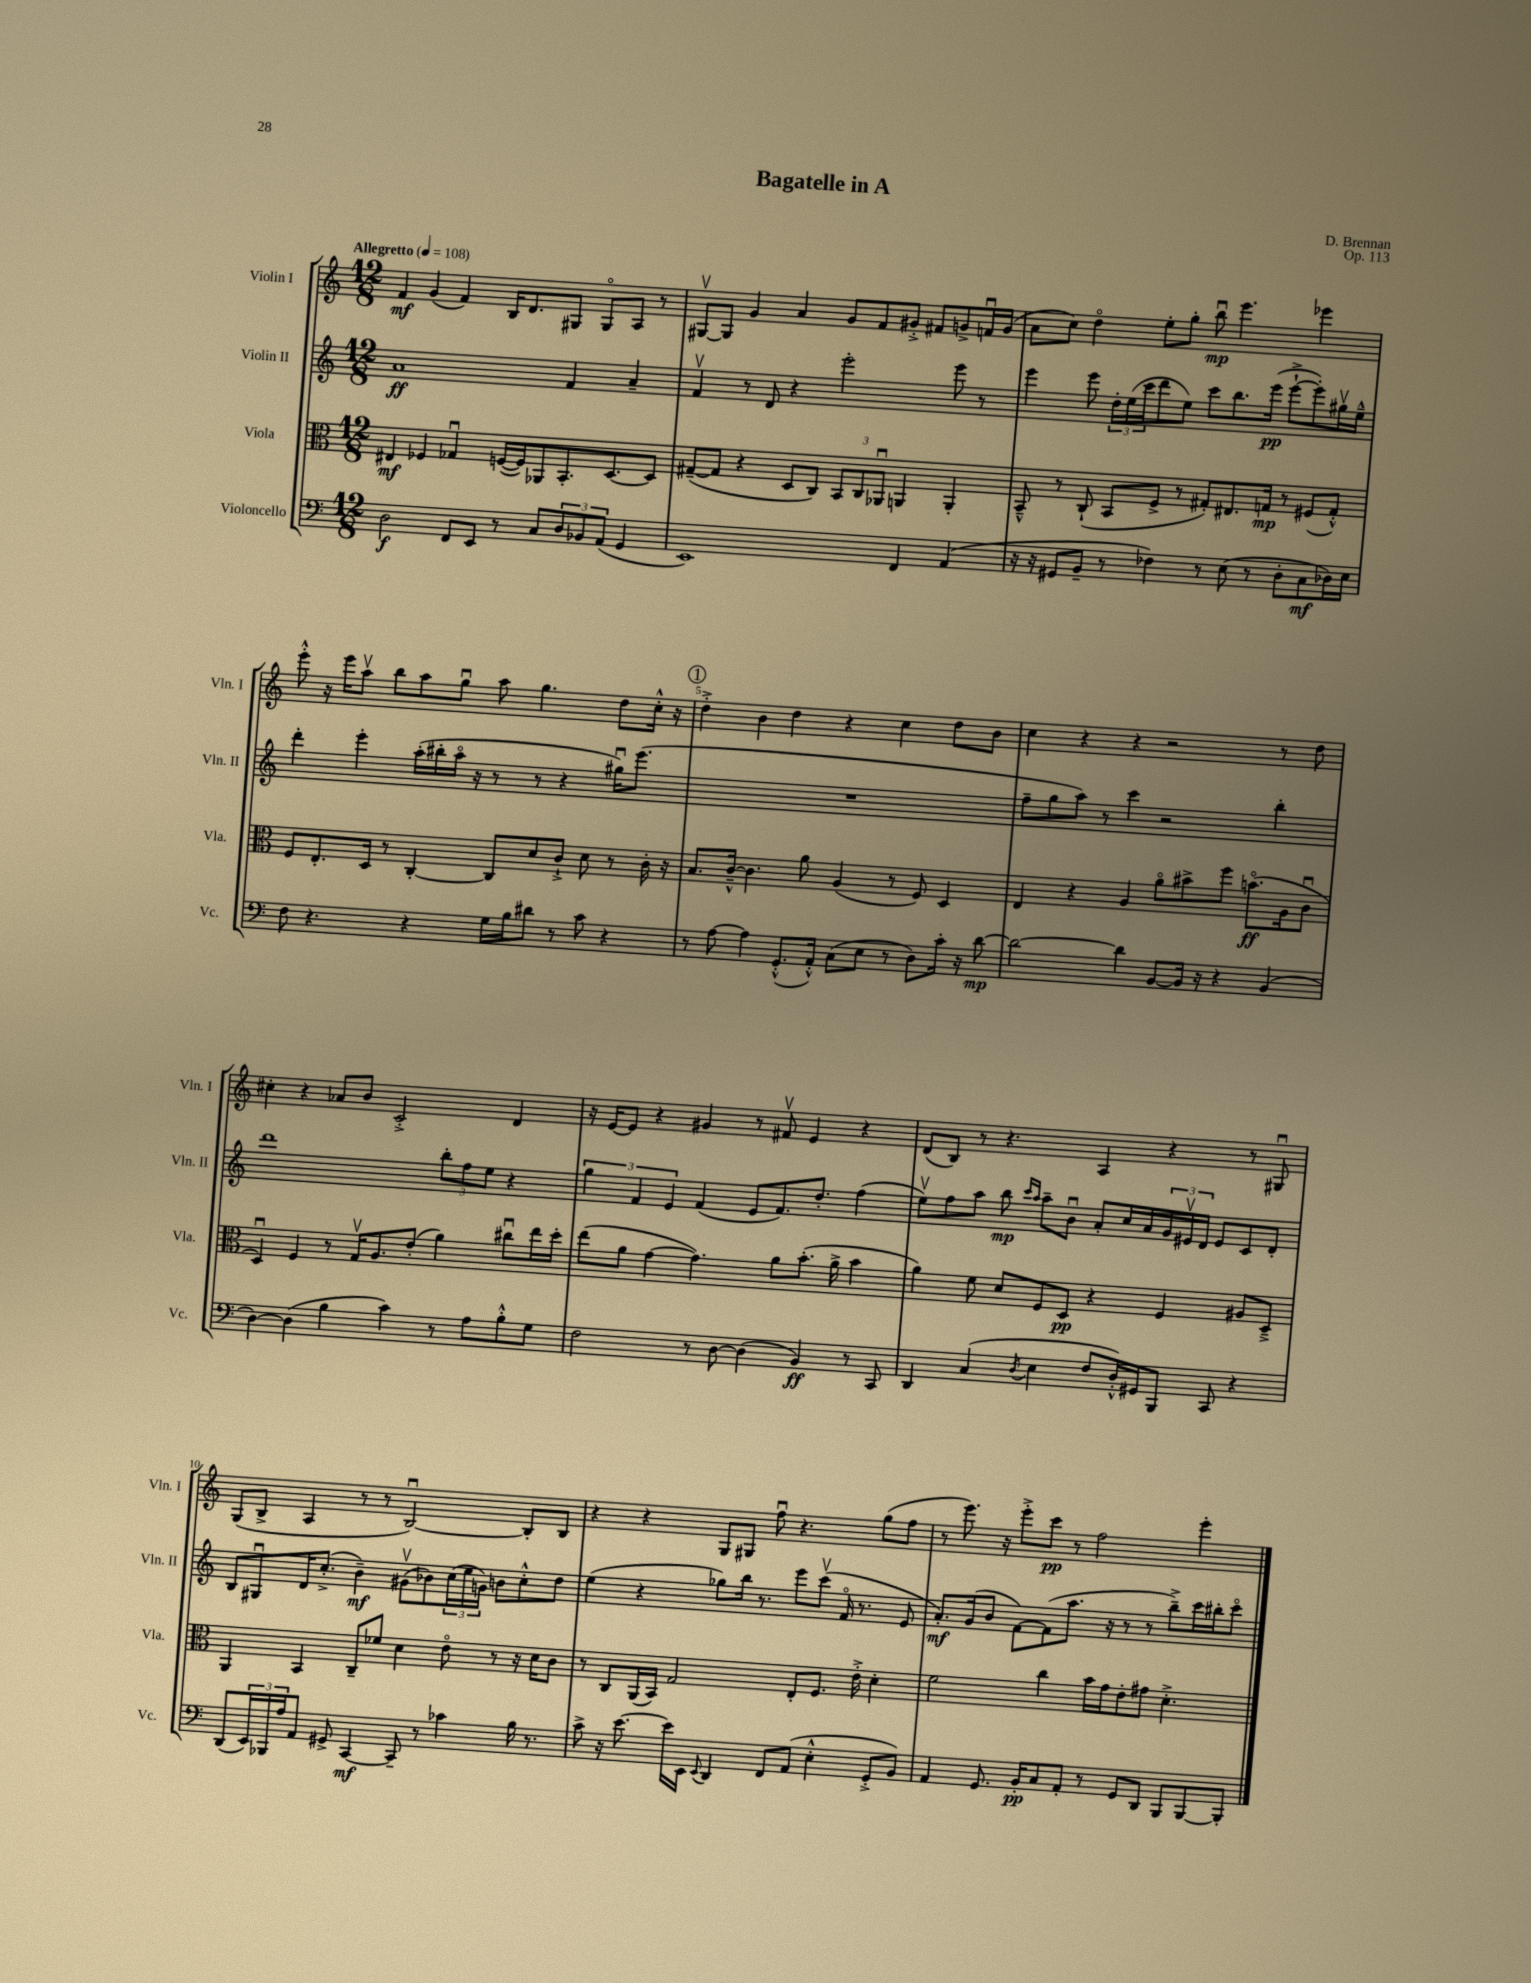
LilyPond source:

\header { title = "Bagatelle in A" composer = "D. Brennan" opus = "Op. 113" }
<<
\new StaffGroup <<
\new Staff = "s0" \with { instrumentName = "Violin I" shortInstrumentName = "Vln. I" } {
    \clef treble \key c \major \numericTimeSignature \time 12/8 \tempo "Allegretto" 4 = 108
    f'4\mf g'4( f'4) b16 d'8. gis8 gis8\flageolet a8 r8 |
    gis8~\upbow gis8 g'4 a'4 g'8 f'8 gis'8-.-> fis'8 g'8-> f'16\downbow g'16( |
    a'8 c''8) d''4\flageolet e''8-. g''8-. b''8\downbow\mp e'''4. ees'''4 |
    e'''8-.-^ r16 e'''16 a''8\upbow b''8 a''8 g''8\downbow a''8 g''4. d''8 c''16-.-^ r16 |
    \mark \markup { \circle "1" } d''4-.-> b'4 d''4 r4 c''4 d''8 b'8 |
    c''4 r4 r4 r2 r8 d''8 |
    cis''4-. r4 aes'8 b'8 c'2-.-> d'4 |
    r16 e'16~ e'8 r4 gis'4 r8 fis'8\upbow e'4 r4 |
    d'8( b8) r8 r4. a4 r4 r8 gis8\downbow |
    g8( b8-> a4 r8 r8 b2~\downbow) b8-. b8 |
    r4 r4 g8 gis8 f''8\downbow r4. g''8( f''8 |
    r8 e'''8.) r16 e'''8-.-> c'''8\pp r8 f''2 e'''4-. \bar "|." |
}
\new Staff = "s1" \with { instrumentName = "Violin II" shortInstrumentName = "Vln. II" } {
    \clef treble \key c \major \numericTimeSignature \time 12/8
    a'1\ff f'4 a'4-- |
    f'4\upbow r8 d'8 r4 e'''2-. e'''8 r8 |
    e'''4 e'''8 \tuplet 3/2 { d''16-. e''16( c'''16 } d'''8 e''8) c'''8 b''8. e'''16\pp( e'''8~-!-> e'''8-.) gis''16\upbow e''16---^ |
    d'''4-. e'''4-. a''16-.( bis''16-. a''16\flageolet r16 r8 r8 r4 gis''16\downbow) e'''8.( |
    \mark \markup { \circle "1" } R1. |
    f''8-- g''8 a''8) r8 c'''4 r2 b''4-. |
    d'''1 \tuplet 3/2 { b''8-. f''8 e''8 } r4 |
    \tuplet 3/2 { g''4 f'4 e'4 } f'4( e'8 f'8.) d''8.-. f''4( |
    e''8\upbow) f''8 a''8 b''8\mp \grace { c'''16 a''16 } a''8-- b'8\downbow a'8-. c''16 a'16 \tuplet 3/2 { g'16 eis'16\upbow d'16 } eis'8 c'8 d'8-. |
    b8 gis8\downbow d'16 c''8.-.->( b'4--\mf) gis'8\upbow( bes'8) \tuplet 3/2 { c''16( e''16 g'16) } b'8 c''8-.-^ d''8 |
    e''4( r4 ges''8) b''16 r8. e'''8 c'''8\upbow( f'16\flageolet r8. e'8 |
    a'8.-.\mf) g'16( b'8 f'8~) f'8( a''8. r16 r8 r8 b''8--->) c'''16 bis''16-. c'''8\flageolet \bar "|." |
}
\new Staff = "s2" \with { instrumentName = "Viola" shortInstrumentName = "Vla." } {
    \clef alto \key c \major \numericTimeSignature \time 12/8
    eis4\mf fes4 ges4\downbow f16~( f16) aes,8 b,8.-. d8.~ d8 |
    gis8~--( gis8 r4 d8 c8) \tuplet 3/2 { b,8 c8 aes,8\downbow } a,4 a,4-. |
    b,8---^ r8 c8-!( b,8 f8-> r8 gis8-.) eis8. g16\mp r8 fis8( g8-.-^) |
    f8 e8.-. d16 r8 c4~-. c8 d'8 c'8-!-> d'8 r8 c'16-. r16 |
    \mark \markup { \circle "1" } b8. c'16~---^ c'4. a'8 a4( r8 f8) d4 |
    e4 r4 a4 a'8\flageolet bis'8-> f''8 b'8.\flageolet\ff( a16 c'8\downbow |
    d4\downbow) f4 r8 g16\upbow a8. e'8-.( a'4) cis''8\downbow e''16 d''16-. |
    e''8( a'8 g'4~ g'4.) a'8 b'8.-.( a'16-> b'4 |
    a'4) f'8 d'8 f8 d8\pp r4 f4 ais8 d8---> |
    a,4 b,4 c8-- fes'8 d'4 e'8\flageolet r8 r16 d'16 c'8 |
    r8 c8 a,16( b,16) g2 e8-. f8. e'16-.-> d'4-. |
    f'2 c''4 b'16 g'16 e'8-. gis'8 d'4.-.-> \bar "|." |
}
\new Staff = "s3" \with { instrumentName = "Violoncello" shortInstrumentName = "Vc." } {
    \clef bass \key c \major \numericTimeSignature \time 12/8
    d2\f f,8 e,8 r8 c8 \tuplet 3/2 { d8 bes,8 a,8( } g,4 |
    e,1) f,4 a,4( |
    r16 r16 gis,8 b,8-- r8 fes4) r8 e8( r8 d8-. c8\mf des16) e16 |
    f8 r4. r4 g16 b16 dis'8 r8 c'8 r4 |
    \mark \markup { \circle "1" } r8 a8~ a4 g,8.-.-^( a,16-.-^) c8( e8 r8 d8) c'16-. r16 d'8~\mp |
    d'2~ d'4 b,8~ b,16 r16 r4 b,4( |
    d4~) d4( b4 c'4) r8 a8 b8-.-^ g8 |
    f2 r8 d8~ d4( b,4\ff) r8 c,8 |
    d,4 c4( \acciaccatura { d8 } e4 f8 d16-.-^) gis,16 b,,8 c,8 r4 |
    d,8( \tuplet 3/2 { e,16) bes,,16 a16 } a,8 gis,8-> c,4~\mf c,8-- r8 ces'4 b16 r8. |
    c'8-> r16 e'8.~ e'16 e,16 \appoggiatura { e,8 } d,4 f,8 a,8( e4-.-^ g,8-.-> b,8) |
    a,4 g,8. b,16-.\pp c8 a,8-. r8 g,8 d,8 b,,8 b,,8~ b,,8-. \bar "|." |
}
>>
>>
\layout { \context { \Score \override BarNumber.break-visibility = ##(#f #t #t) barNumberVisibility = #(every-nth-bar-number-visible 5) } }
